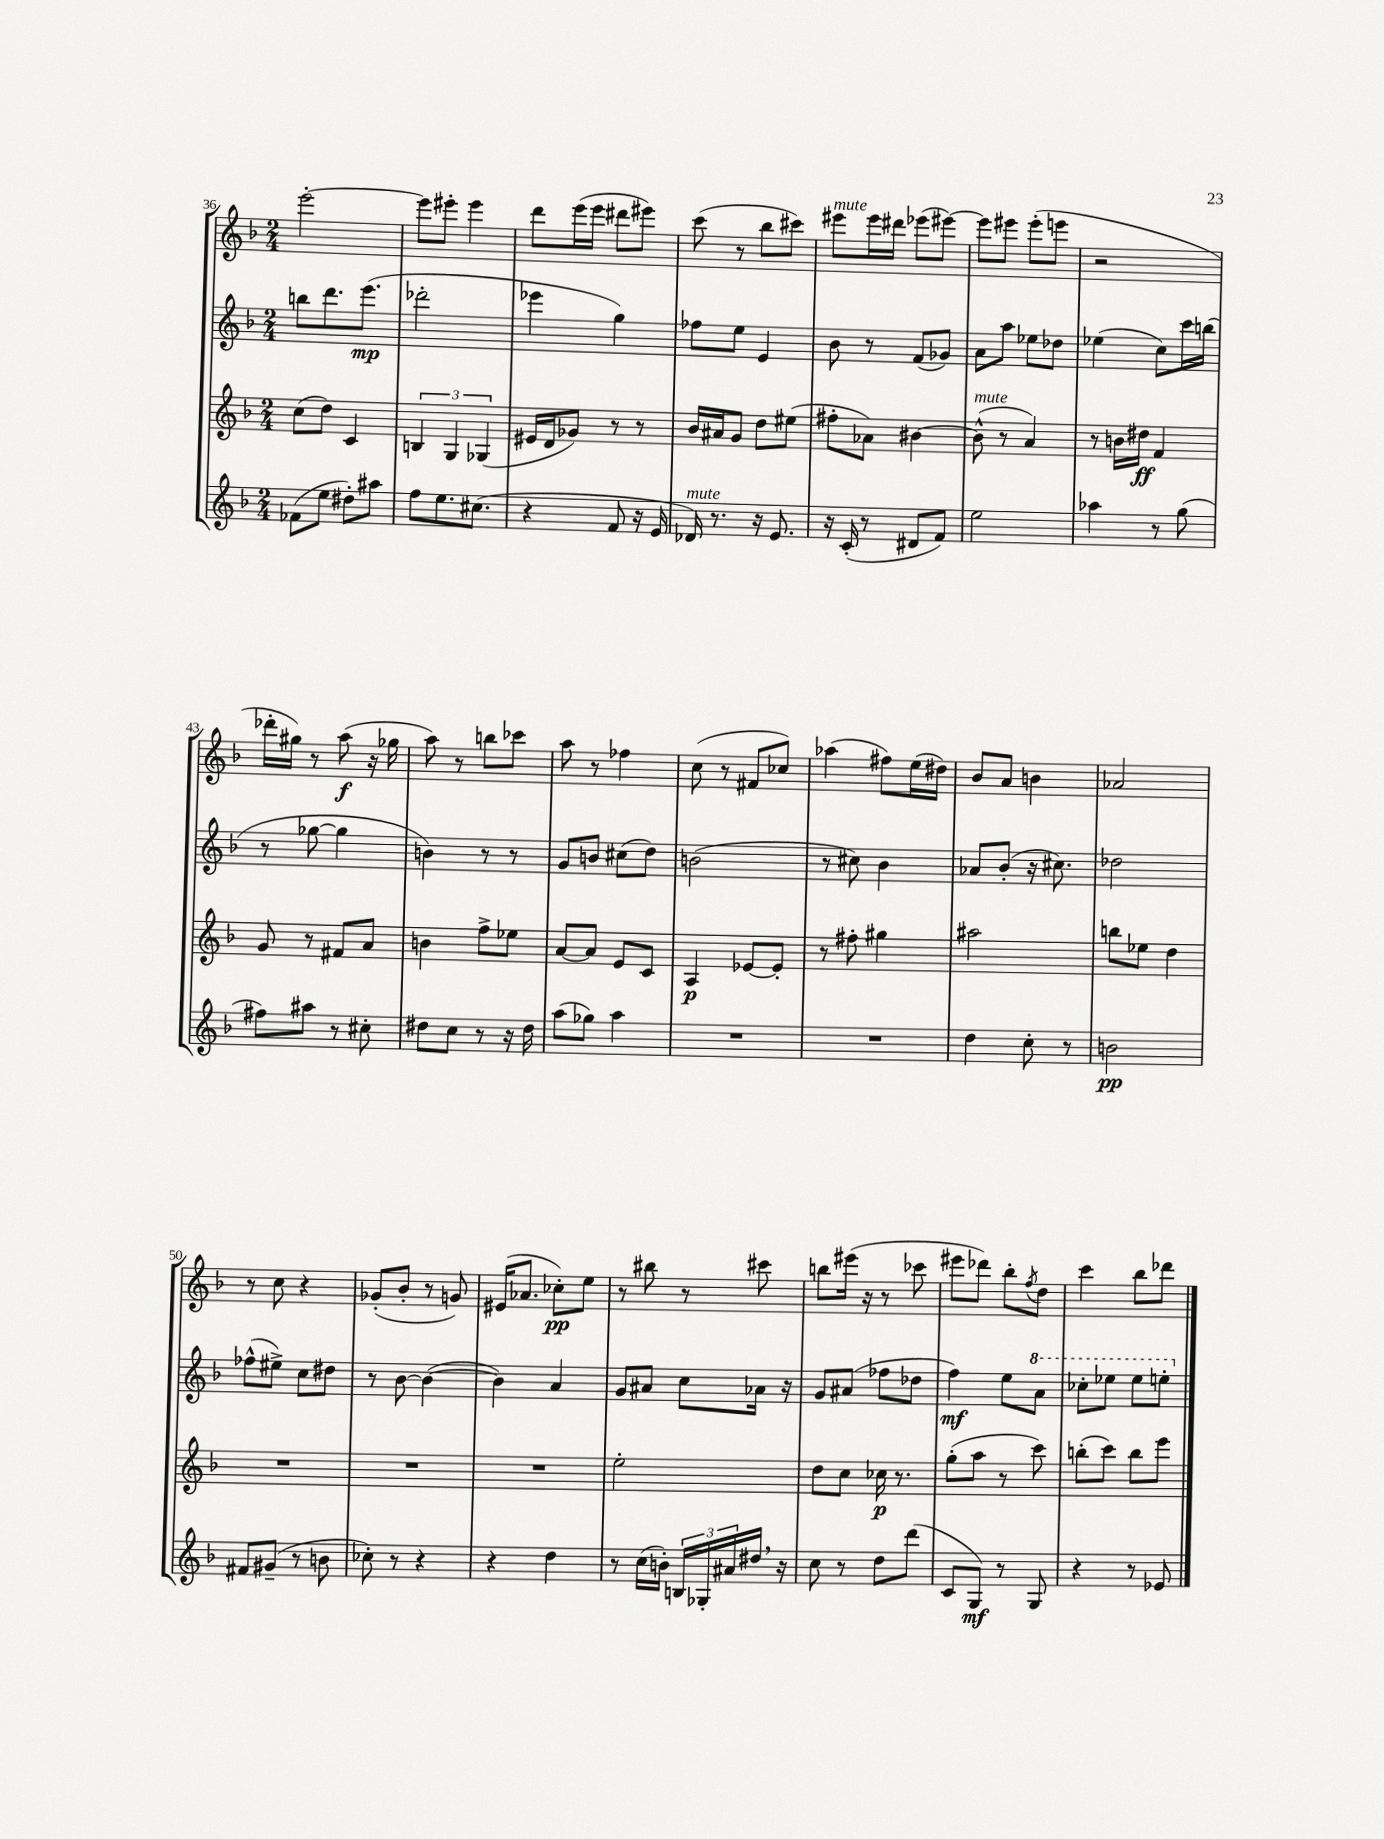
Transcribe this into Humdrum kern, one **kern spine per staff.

**kern	**kern	**kern	**kern
*staff4	*staff3	*staff2	*staff1
*clefG2	*clefG2	*clefG2	*clefG2
*k[b-]	*k[b-]	*k[b-]	*k[b-]
*M2/4	*M2/4	*M2/4	*M2/4
(8f-	(8cc	8bb	[2eee'
8ee	8dd)	8.ddd	.
8dd#')	4c	.	.
.	.	(8.eee	.
8aa#	.	.	.
=	=	=	=
8ff	6B	2ddd-'	8eee]
8.ee	.	.	8eee#'
.	6G	.	.
.	.	.	4eee#
(8.cc#	.	.	.
.	(6G-	.	.
=	=	=	=
4r	16e#	4eee-	8ddd
.	16d	.	.
.	8g-)	.	(16eee
.	.	.	16eee
8f	8r	4gg)	8ddd#
16r	8r	.	8eee#)
16e	.	.	.
=	=	=	=
16d-)	16b-	8ff-	(8ccc
8.r	16a#	.	.
.	8g	8ee	8r
16r	8dd	4e	8bb-
8.e	.	.	.
.	(8ee#	.	8ccc#)
=	=	=	=
16r	8ff#'	8b-	8eee#
(16c'	.	.	.
8r	8a-)	8r	16eee#
.	.	.	16ddd#
8d#	[4b#	(8f	(8eee-
8f)	.	8g-)	[8eee#)
=	=	=	=
2ee	(8b#^^]	8a	8eee#]
.	8r	8aa	8eee#
.	4a)	8ee-	(8eee#'
.	.	8dd-	8eee
=	=	=	=
4aa-	8r	(4ee-	2r
.	16b	.	.
.	16dd#	.	.
8r	4f	8cc)	.
(8gg	.	16ccc	.
.	.	(16bb	.
=	=	=	=
8ff#)	8g	8r	16ddd-'
.	.	.	16gg#)
8aa#	8r	[8gg-	8r
8r	8f#	4gg-]	(8aa
8cc#'	8a	.	16r
.	.	.	16gg-
=	=	=	=
8dd#	4b	4b)	8aa)
8cc	.	.	8r
8r	8ff^	8r	8bb
16r	8ee-	8r	8ccc-
16dd#	.	.	.
=	=	=	=
(8aa	[8a	8g	8aa
8gg-)	8a]	8b	8r
4aa	8e	(8cc#	4ff-
.	8c	8dd)	.
=	=	=	=
2r	4A	(2b	(8cc
.	.	.	8r
.	[8e-	.	8f#
.	8e-']	.	8cc-)
=	=	=	=
2r	8r	8r	(4aa-
.	8ff#'	8cc#)	.
.	4gg#	4b-	8ff#)
.	.	.	(16ee
.	.	.	16dd#)
=	=	=	=
4dd	2aa#	8a-	8b-
.	.	(8b-'	8a
8cc'	.	16r	4b
.	.	8.cc#)	.
8r	.	.	.
=	=	=	=
2b	8bb	2dd-	2a-
.	8ee-	.	.
.	4dd	.	.
=	=	=	=
8f#	2r	(8ff-^^	8r
(8g#~	.	8ee#^)	8cc
8r	.	8cc	4r
8b	.	8dd#	.
=	=	=	=
8cc-')	2r	8r	(8g-'
8r	.	[8b-	8b-'
4r	.	(4b-_	8r
.	.	.	8g)
=	=	=	=
4r	2r	4b-])	(16e#
.	.	.	8.a-
4dd	.	4a	8cc-')
.	.	.	8ee
=	=	=	=
8r	2ee'	8g	8r
(16cc	.	8a#	8bb#
16b')	.	.	.
24B	.	8cc	8r
24G-'	.	.	.
24a#	.	.	.
16dd#	.	16a-	8ccc#
16r	.	16r	.
=	=	=	=
8cc	8dd	8g	8bb
8r	8cc	(8a#	(16eee#
.	.	.	16r
8dd	16cc-	8ff-	8r
.	8.r	.	.
(8ddd	.	8dd-	8ccc-
=	=	=	=
8c	(8gg'	4ff)	8eee#
8G)	8aa	.	8ddd-)
8r	8r	8ee	8bb-'
.	.	.	8qff
8G	8ccc)	8aa	8dd
=	=	=	=
4r	(8bb'	8ccc-'	4ccc
.	8ccc)	8eee-	.
8r	8bb	8eee-	8bb-
8e-	8eee	8eee'	8ddd-
==	==	==	==
*-	*-	*-	*-
